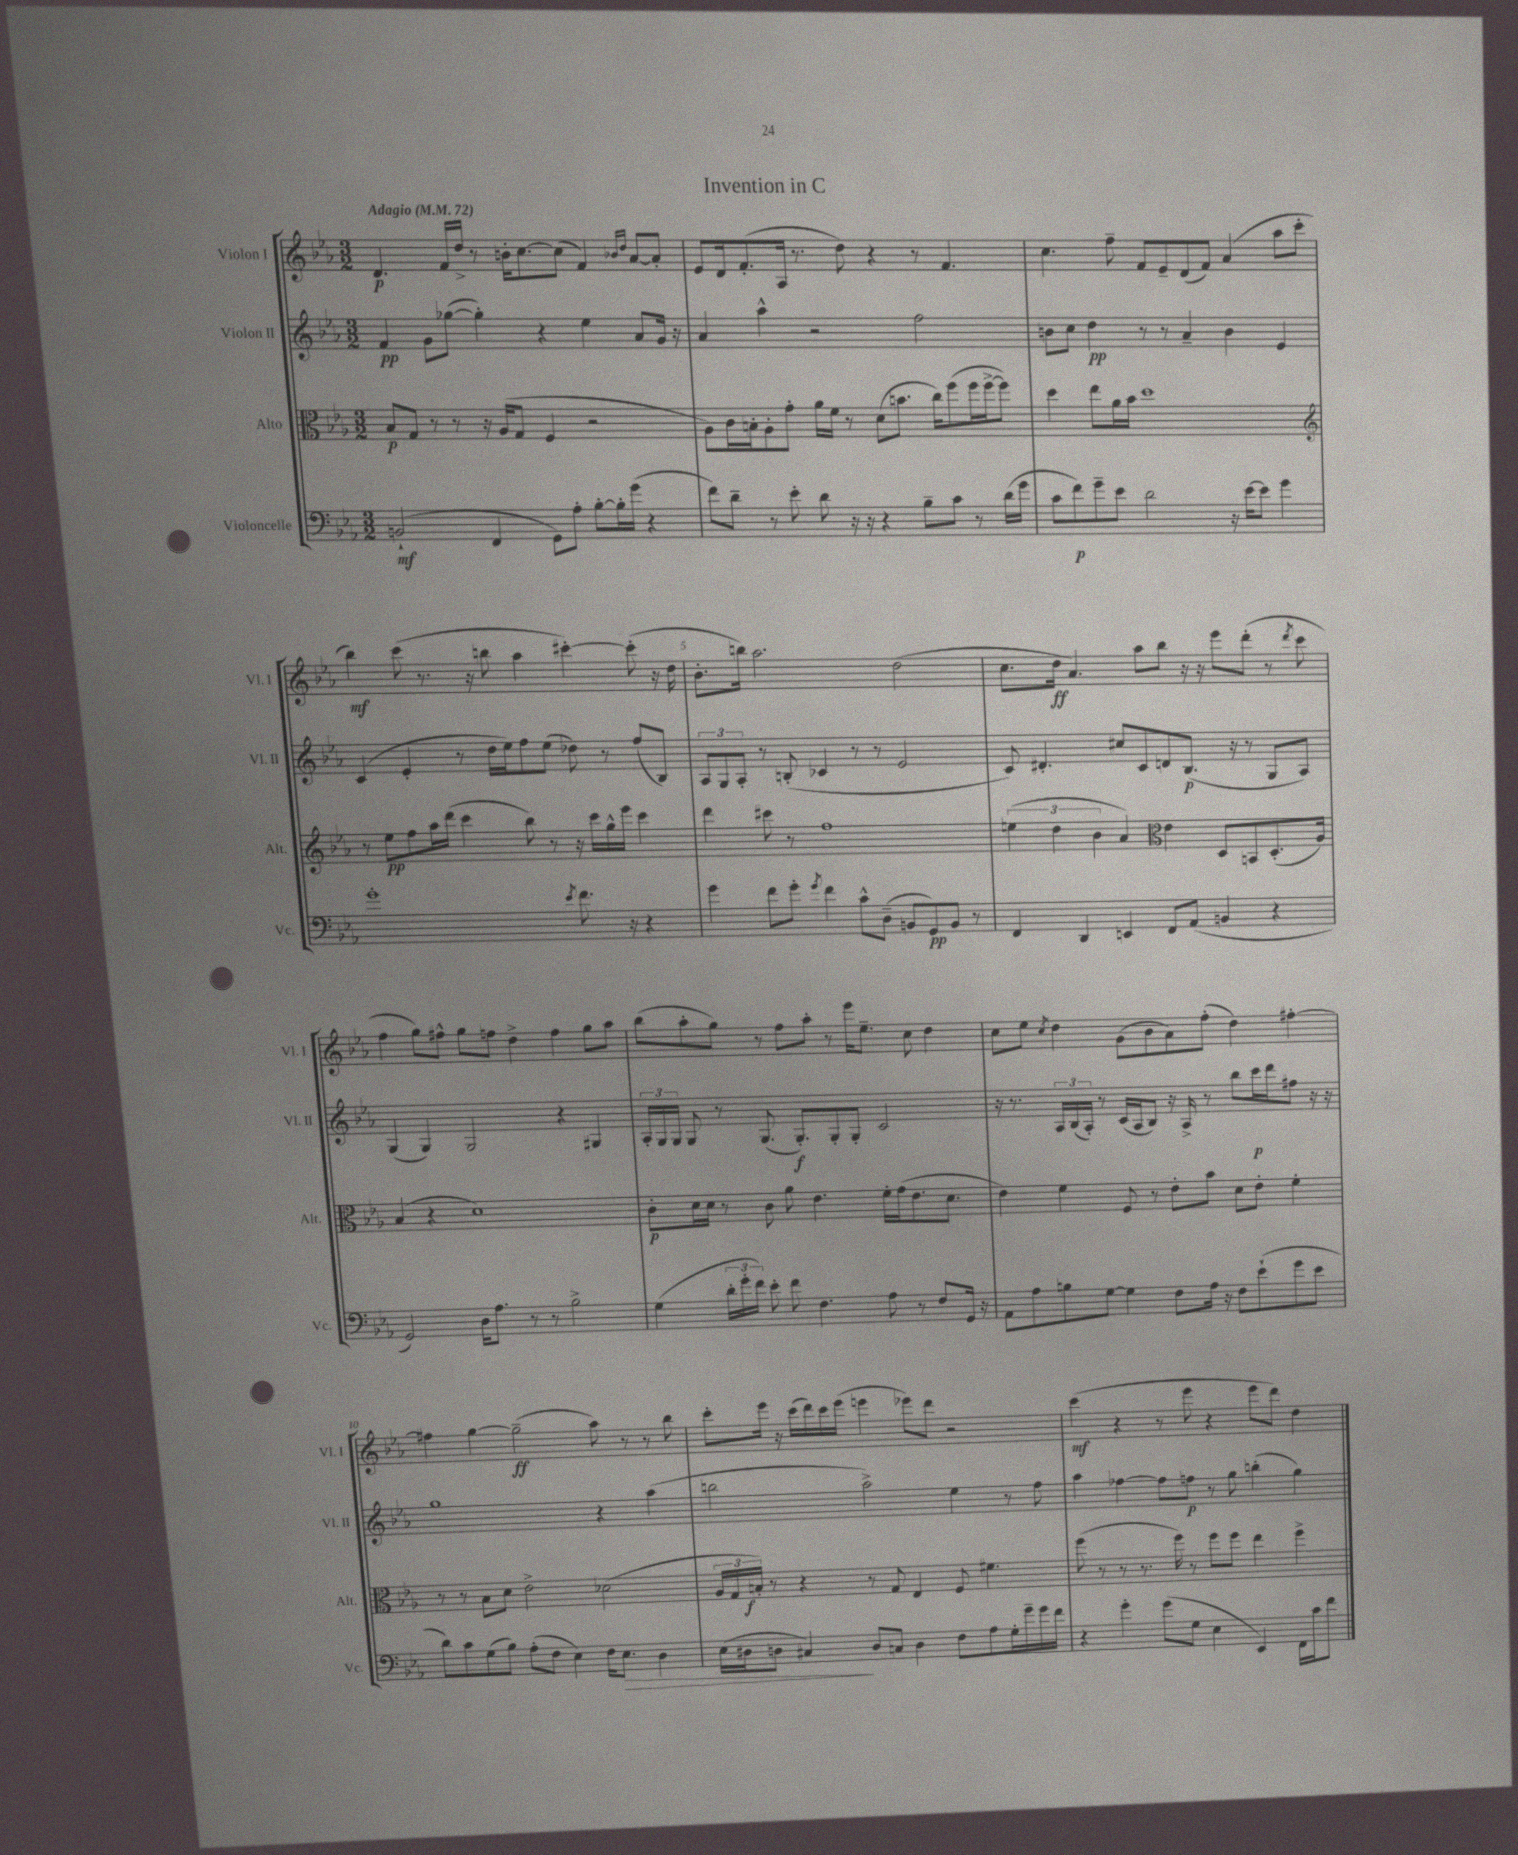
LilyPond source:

\header { title = "Invention in C" }
<<
\new StaffGroup <<
\new Staff = "s0" \with { instrumentName = "Violon I" shortInstrumentName = "Vl. I" } {
    \clef treble \key ees \major \numericTimeSignature \time 3/2 \tempo "Adagio" 4 = 72
    \autoBeamOff d'4.\p f'16[ d''16]-> r8 b'16[-. c''8.~ c''8]( f'4) \grace { bes'16[ d''16] } aes'8[~ aes'8]-. |
    ees'8[ d'16 f'8.-.( aes16] r8. d''8) r4 r8 f'4. |
    c''4. f''8-- f'8[ ees'8-- d'8( f'8]) aes'4( aes''8[ c'''8]-. |
    bes''4\mf) c'''8( r8. r16 b''8 aes''4 cis'''4~-.) cis'''8-.( r16 d''16 |
    bes'8.[-. b''16]) aes''2. d''2( |
    c''8.[ d''16]\ff aes'4.) aes''8[ bes''8] r16 r16 ees'''8[ d'''8]-.( r8 \acciaccatura { d'''8 } c'''8 |
    f''4 g''8[) fis''8]-^ g''8[ f''8] d''4-> f''4 g''8[ aes''8] |
    bes''8[( aes''8-. g''8]) r8 f''8[ aes''8]-. r8 ees'''16[ ees''8.]-- c''8 d''4 |
    c''8[ ees''8] \acciaccatura { c''8 } d''4 g'8[( bes'8 aes'8) f''8]-.( d''4) fis''4~-. |
    fis''4 g''4~ g''2--\ff( aes''8) r8 r8 bes''8 |
    c'''8[-. ees'''16] r16 c'''16[( d'''16) c'''16 ees'''16]( e'''4 ees'''8[) d'''8] r2 |
    c'''4\mf( r4 r8 ees'''8 r4 ees'''8[ d'''8]) d''4 \bar "|." |
}
\new Staff = "s1" \with { instrumentName = "Violon II" shortInstrumentName = "Vl. II" } {
    \clef treble \key ees \major \numericTimeSignature \time 3/2
    \autoBeamOff f'4\pp g'8[ ges''8]~( ges''4-.) r4 ees''4 aes'8[ g'16] r16 |
    aes'4 aes''4-^ r2 f''2 |
    b'8[ c''8] d''4\pp r8 r8 aes'4-- b'4 ees'4 |
    c'4( ees'4-. r8 d''16[ ees''16) f''8 ees''8]( des''8) r8 f''8[( bes8]) |
    \tuplet 3/2 { aes8[ g8 aes8]-. } r8 b8-.( ces'4 r8 r8 ees'2 |
    c'8) dis'4.-. cis''8[ c'8 d'8 bes8.]\p( r16 r8 g8[ aes8]) |
    g4( g4) g2 r4 gis4 |
    \tuplet 3/2 { aes16[-. g16 g16] } g8 r8 g8.( g8.[-.\f) g8-. g8]-. c'2 |
    r16 r8. \tuplet 3/2 { aes16[ bes16( aes16]-.) } r8 c'16[( aes16 bes8]) r16 aes16-> r8 bes''8[ c'''16\p d'''16 fis''8] r16 r16 |
    g''1 r4 aes''4( |
    b''2 aes''2->) ees''4 r8 f''8 |
    aes''4 fes''4~ fes''8[ f''8]\p r8 g''8 b''4-.( g''4) \bar "|." |
}
\new Staff = "s2" \with { instrumentName = "Alto" shortInstrumentName = "Alt." } {
    \clef alto \key ees \major \numericTimeSignature \time 3/2
    \autoBeamOff bes8[\p g8] r8 r8 r16 aes16[( g8] f4 r2 |
    aes8[) c'16 b16-. aes8-. g'8]-. aes'16[ f'16] r8 d'8[( b'8.] c''16[) f''8( f''16 f''16~-> f''8]) |
    d''4 ees''8[ aes'16 bes'16] d''1 |
    \clef treble r8 ees''8[\pp f''8 aes''16 d'''16]( c'''4 bes''8) r8 r16 c'''16[ g''16-^ ees'''16] c'''4 |
    d'''4 cis'''8 r8 f''1 |
    \tuplet 3/2 { e''4( d''4 bes'4 } aes'4) \clef alto ees'4 d8[ b,8 d8.-.( aes16]) |
    bes4( r4 d'1) |
    c'8[-.\p d'16 d'16] r8 c'8 aes'8 ees'4. f'16[-. g'16( ees'8. d'8.] |
    ees'4) f'4 f8 r8 ees'8[-. bes'8] d'8[ ees'8]-. f'4-. |
    r8 r8 bes8[ d'8] ees'2-> des'2( |
    \tuplet 3/2 { aes16[ g16 b16]-.\f) } r8 r4 r8 g8 ees4 f8 fis'4. |
    f''8( r8 r8 r8. f''16) r8 f''8[ f''8] ees''4 f''4-> \bar "|." |
}
\new Staff = "s3" \with { instrumentName = "Violoncelle" shortInstrumentName = "Vc." } {
    \clef bass \key ees \major \numericTimeSignature \time 3/2
    \autoBeamOff b,2-!\mf( f,4 g,8[) aes8]-. bes8[~-. bes16-. g'16]( r4 |
    f'8[) d'8]-- r8 ees'8-. d'8 r16 r16 r4 bes8[-- c'8] r8 d'16[( g'16] |
    c'8[ f'8\p) g'8-- ees'8] d'2 r16 ees'16[~ ees'8] g'4 |
    g'1-. \acciaccatura { ees'8 } f'8. r16 r4 |
    g'4 f'8[ g'8]-. \acciaccatura { g'8 } f'4 c'8[-^ d8]--( b,8[ g,8\pp) b,8] r8 |
    f,4 d,4 e,4 f,8[ aes,8]( b,4 r4 |
    g,2) d16[ aes8.] r8 r8 bes2-> |
    g4( \tuplet 3/2 { d'16[-. g'16-. f'16]) } ees'8-. f'8 f4. aes8 r8 f8[ g,16] r16 |
    aes,8[ aes8 b8 g8]~ g4 f8[ aes16] r16 f8[ ees'8-!( g'8 ees'8] |
    d'8[) c'8 g8( bes8]) aes8[-.( f8] ees4) f16[ ees8.]\> d4 |
    ees16[( dis16 d8] cis4\!) d8[ c8] d4 f8[ aes8 g16-. g'16-- g'16 f'16] |
    r4 g'4-. g'8[( g8] ees4 ees,4) f,16[ c'16 f'8] \bar "|." |
}
>>
>>
\layout { \context { \Score \override BarNumber.break-visibility = ##(#f #t #t) barNumberVisibility = #(every-nth-bar-number-visible 5) } }
